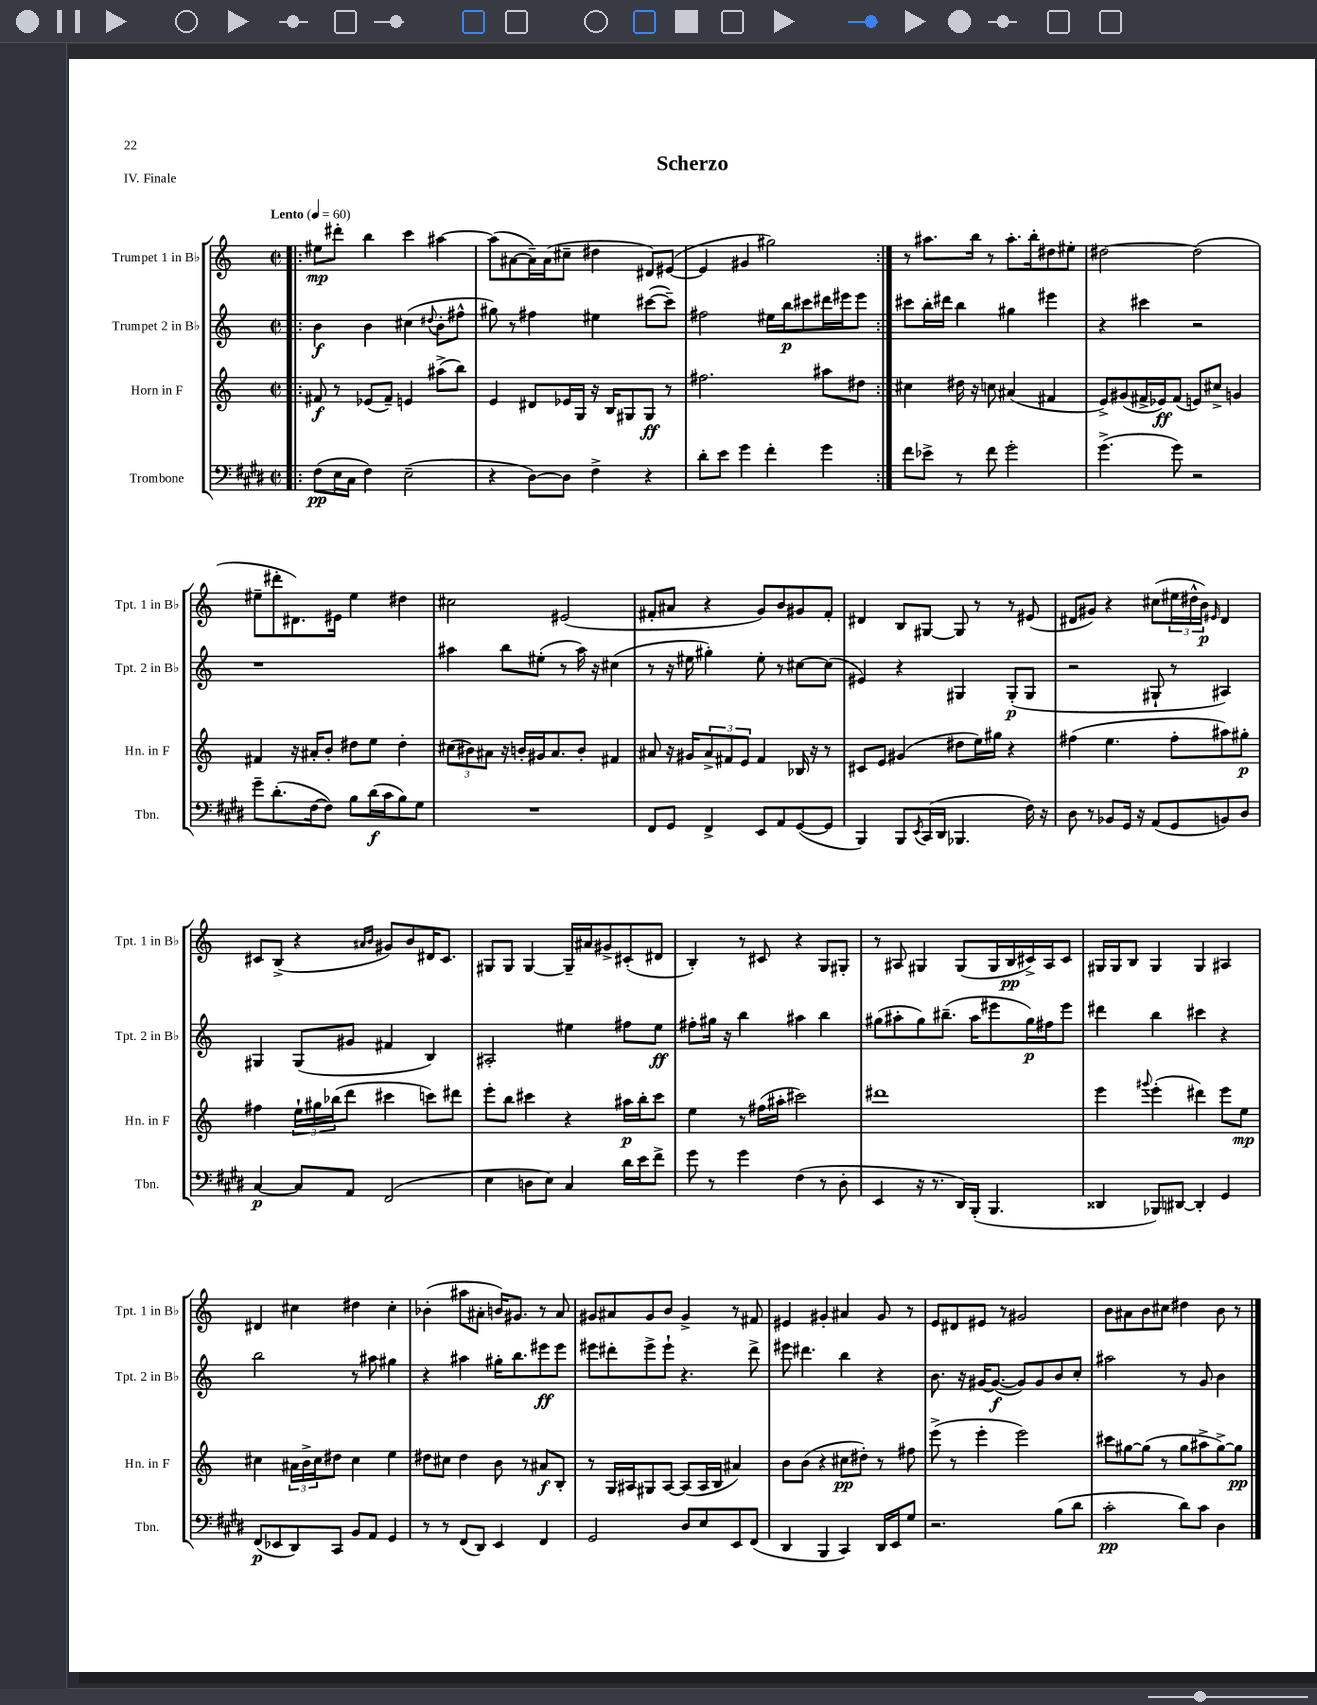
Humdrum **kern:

**kern	**kern	**kern	**kern
*staff4	*staff3	*staff2	*staff1
*clefF4	*clefG2	*clefG2	*clefG2
*k[f#c#g#d#]	*k[]	*k[]	*k[]
*M2/2	*M2/2	*M2/2	*M2/2
*met(c|)	*met(c|)	*met(c|)	*met(c|)
*MM60	*MM60	*MM60	*MM60
=!|:	=!|:	=!|:	=!|:
(8F#\L	8f#/	4b\	8ee#\L
16E\L	8r	.	8ddd#'\J
16C#\JJ	.	.	.
4F#\)	(8e-/L	4b\	4bb\
.	8f#~/J)	.	.
(2E~\	4e/	(4cc#\	4ccc\
.	.	8qqdd#/	.
.	(8aa#^\L	8b'\L	[4aa#\
.	8bb\J)	8ff#^^\J	.
=	=	=	=
4r	4e/	8gg#\)	(8aa#\]L
.	.	8r	[8a#\
[8D#\L)	8d#/L	4ff#\	16a#~\]L)
.	.	.	(16a#\J
8D#\]J	16e-/L	.	8cc#~\J
.	16G/JJ	.	.
4F#^\	16r	4ee#\	4dd#\
.	16B/LK	.	.
.	8G#/	.	.
4r	8G#/J	([8ccc#\L	8d#/L)
.	8r	8ccc#~\]J)	([8e#/J
=	=	=	=
8d#'\L	2.ff#\	2ff#\	4e#/]
8e\J	.	.	.
4g#\	.	.	4g#/
4f#'\	.	16ee#\LL	2gg#\)
.	.	16bb\J	.
.	.	8ccc#\	.
4g#\	8aa#\L	16ddd#\L	.
.	.	16eee#\J	.
.	8dd#\J	8eee#\J	.
=:|!	=:|!	=:|!	=:|!
8f#\L	4cc#\	8ccc#\L	8r
8e-^\J	.	16bb'\L	8.aa#\L
.	.	16ddd#\JJ	.
8r	16dd#\	4bb\	.
.	16r	.	16bb\Jk
8f#\	8cc\	.	8r
2g#'\	(4a#/	4gg#\	8.aa#'\L
.	.	.	16bb'\k
.	4f#/	4eee#\	8dd#\
.	.	.	8ee#'\J
=	=	=	=
(4.g#^\	8e^/L)	4r	[2dd#\
.	(8g#/	.	.
.	16f#^/L	4ccc#\	.
.	16e-/J)	.	.
8g#\)	(8f#/J	.	.
2r	8e/L)	2r	(2dd#\]
.	8cc#^/J	.	.
.	4g/	.	.
=	=	=	=
8g#~\L	4f#/	1r	8ee#~\L
(8.d#'\	.	.	8ddd#'\
.	16r	.	8.d#\)
[16F#\k	16a#'/LK	.	.
8F#\]J)	8b'/J	.	.
.	.	.	16e#\Jk
8B\L	8dd#\L	.	4ee#\
(16d#\L	8ee\J	.	.
16c#\J	.	.	.
8B\)	4dd#'\	.	4dd#\
8G#\J	.	.	.
=	=	=	=
1r	(12cc#\L	4aa#\	2cc#\
.	12b#\)	.	.
.	12a#\J	.	.
.	16r	8bb\L	.
.	16b'/LL	.	.
.	16g#/J	(8ee#'\J	.
.	8.a#/	.	.
.	.	8r	(2e#/
.	8b'/J	16aa#\)	.
.	.	16r	.
.	4f#/	(4cc#\	.
=	=	=	=
8FF#/L	8a#/	8r	8f#'/L
8GG#/J	16r	16r	8a#/J
.	16g#/LK	16ee#\	.
4FF#^/	12a#^/	4gg#'\)	4r
.	12f#/	.	.
.	12e/J	.	.
8EE/L	4f#/	8ee#'\	8g/L)
8AA/	.	8r	8b/
([8GG#/	16B-/	[8cc#\L	8g#/
.	16r	.	.
8GG#/]J	8r	(8cc#\]J	8f#'/J
=	=	=	=
4BBB/)	8c#/L	4e#/)	4d#/
.	8e/J	.	.
8BBB/L	(4g#/	4r	8B/L
8qEE/	.	.	.
(16CC#/L	.	.	[8G#/J
16DD#/JJ	.	.	.
4.BBB-/	8dd#\L	4G#/	8G#/]
.	16ee\L)	.	8r
.	16gg#\JJ	.	.
.	4r	(8G#'/L	8r
16F#\)	.	8G#/J	(8e#/
16r	.	.	.
=	=	=	=
8D#\	(4ff#\	2r	8d#/L
8r	.	.	8g#/J)
8BB-/L	4.ee\	.	4r
16GG#/Jk	.	.	.
16r	.	.	.
(8AA/L	.	8G#`/	(8cc#\L
8GG#/	8ff#'\L	8r	24ee#\L
.	.	.	24dd#^^\
.	.	.	24b\JJ)
.	.	.	16qqe#/
8BB/)	8aa#\)	4A#/)	4d#/
8D#/J	8gg#'\J	.	.
=	=	=	=
[4C#/	4ff#\	4G#/	8c#/L
.	.	.	(8B^/J
8C#/]L	24ee`\LL	(8G#/L	4r
.	24gg#\	.	.
.	(24bb-\J	.	.
8AA/J	8ddd\J	8g#/J	.
.	.	.	16qqa#/LL
.	.	.	16qqb/JJ
(2FF#/	4ccc#\	4f#/	8g#/L)
.	.	.	8b/
.	8ccc\L)	4B/)	16d#/K
.	.	.	8.c#/J
.	8ddd#\J	.	.
=	=	=	=
4E\	8eee'\L	2A#'/	8G#/L
.	8bb\J	.	8G#/J
8D\L	4ccc#\	.	[4G#/
8E\J)	.	.	.
4C#/	4r	4ee#\	16G#~/]LL
.	.	.	16a#/J
.	.	.	8g#^/
16d#\LL	16aa#\LL	8ff#\L	(8c#'/
16e\J	16bb'\J	.	.
8f#^\J	8ccc#\J	8ee#\J	8d#/J
=	=	=	=
8g#\	4ee\	8ff#'\L	4B'/)
8r	.	16gg#\Jk	.
.	.	16r	.
4g#\	8r	4bb\	8r
.	(16ff#\LL	.	8c#/
.	16aa#'\JJ	.	.
(4F#\	2ccc#\)	4aa#\	4r
8r	.	4bb\	8G/L
8D#'\	.	.	8G#'/J
=	=	=	=
4EE/	1ddd#	(8gg#\L	8r
.	.	8aa#'\	8A#/
16r	.	8gg#\)	4G#/
8.r	.	.	.
.	.	(8.bb#~\J	.
16DD#/LL)	.	.	(8G#/L
(16BBB'/JJ	.	16aa#\LK	.
4.BBB/	.	8eee#\	16G#/L
.	.	.	16B/
.	.	16gg#\L)	16c#^/)
.	.	16ff#\J	16A#/J
.	.	8eee#\J	8c#/J
=	=	=	=
4DD##/	4eee\	4ddd#\	16G#/LL
.	.	.	16G#/J
.	.	.	8B/J
.	8qqggg#/	.	.
8BBB-/L)	(4eee'\	4bb\	4G#/
[8DD#/J	.	.	.
4DD#'/]	4ddd#\)	4ccc#\	4G#/
4GG#/	8eee\L	4r	4A#/
.	8ee\J	.	.
=	=	=	=
(8FF#/L	4cc#\	2bb\	4d#/
8EE-/	.	.	.
8DD#/)	24a#\LL	.	4cc#\
.	24b^\	.	.
.	24cc#\J	.	.
8CC#/J	8dd#\J	.	.
8BB/L	4cc#\	8r	4dd#\
8AA/J	.	8aa#\	.
4GG#/	4ee\	4gg#\	4cc#'\
=	=	=	=
8r	8dd#\L	4r	(4b-'\
8r	8cc#\J	.	.
(8FF#/L	4dd#\	4aa#\	8aa#\L
8DD#/J)	.	.	8a#'\J
4EE/	8b\	16gg#'\LK	16b/LK)
.	.	8.bb\	8.g#/J
.	8r	.	.
4FF#/	8a#/L	8eee#\	8r
.	8B'/J	8eee#\J	8a#/
=	=	=	=
2GG#/	8r	8eee#\L	8g#/L
.	16G/LL	8ddd#'\	8a#/
.	16A#/J	.	.
.	8G#/	8eee#^\	8g#/
.	[8A#/J	8eee#`\J	8b/J
8D#/L	(8A#/]L	4.r	4g#^/
8E/	16A#/L	.	.
.	16B/JJ	.	.
8EE/	4a#/)	.	8r
(8FF#/J	.	8ddd#^\	8f#/
=	=	=	=
4DD#/	8b\L	8eee#\	4e#/
.	(8b\J	4.ddd#\	.
4BBB/	4r	.	4g#'/
4CC#/)	8cc#\L	4bb\	4a#/
.	8dd#'\J)	.	.
16DD#/LL	8r	4r	8g#/
16EE/J	.	.	.
8G#/J	8ff#\	.	8r
=	=	=	=
2.r	(8eee^\	8.b\	8e/L
.	8r	.	8d#/
.	.	16r	.
.	4eee'\	[16g#/LK	8e#/J
.	.	(8.g#/_J	.
.	.	.	8r
.	2eee\)	8g#/]L)	2g#/
.	.	8g#/	.
(8B\L	.	8b/	.
8d#\J	.	8cc'/J	.
=	=	=	=
2c#'\	8ccc#\L	2aa#\	8b\L
.	[8gg#\	.	8a#\
.	(8gg#\]J	.	8b\
.	8r	.	8cc#\J
8d#\L)	8gg#\L	8r	4dd#\
8c#\J	8aa#^\	8g/	.
4D#\	[8gg#^\)	4b\	8b\
.	8gg#\]J	.	8r
==	==	==	==
*-	*-	*-	*-
